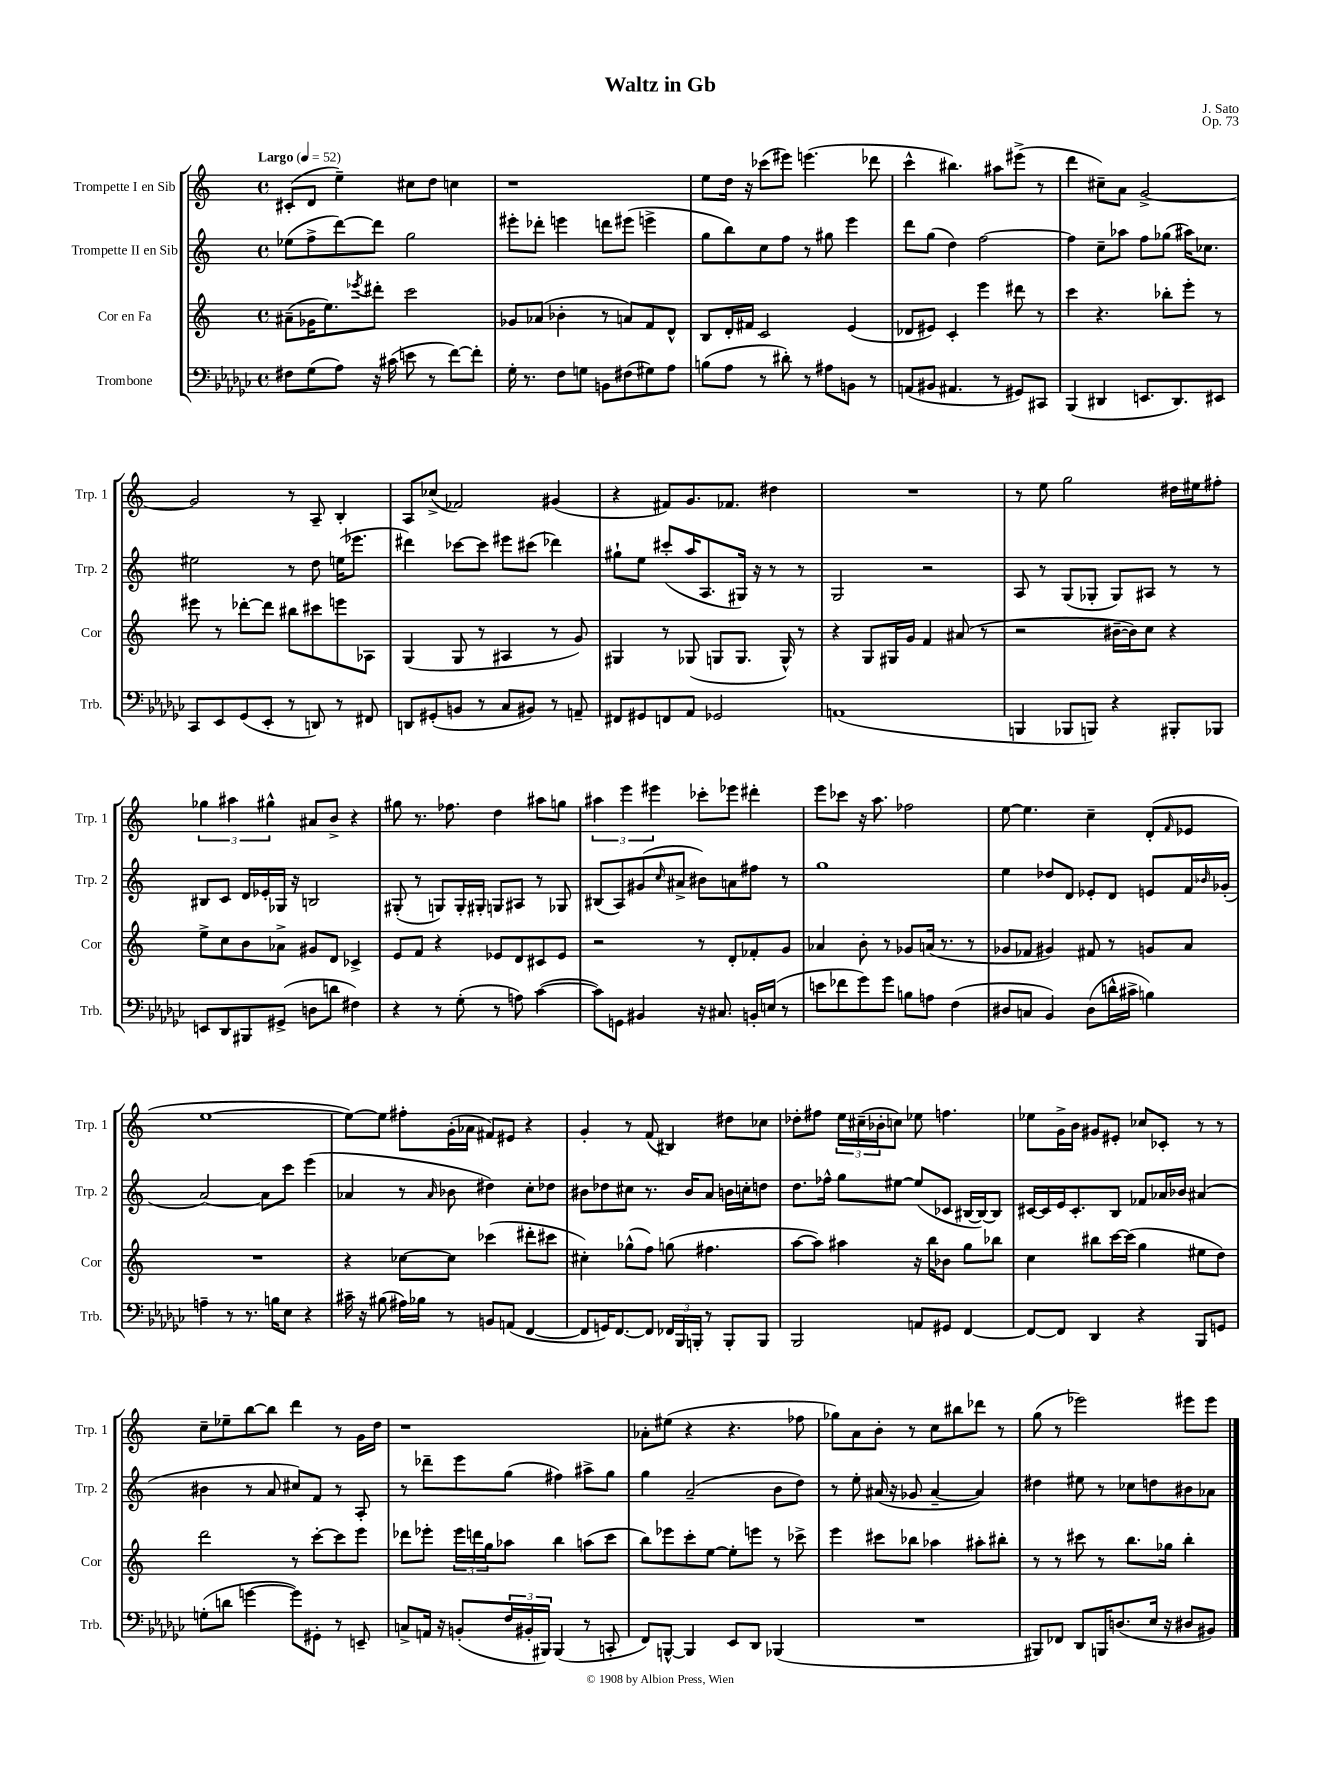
\header { title = "Waltz in Gb" composer = "J. Sato" opus = "Op. 73" }
<<
\new StaffGroup <<
\new Staff = "s0" \with { instrumentName = "Trompette I en Sib" shortInstrumentName = "Trp. 1" } {
    \clef treble \key c \major \defaultTimeSignature \time 4/4 \tempo "Largo" 4 = 52
    cis'8-.( d'8 e''4--) cis''8 d''8 c''4 |
    r1 |
    e''8 d''16 r16 ces'''8( eis'''8) e'''4.( des'''8 |
    c'''4-^ bis''4.) ais''8 eis'''8->( r8 |
    d'''4 cis''8--) a'8 g'2~-> |
    g'2 r8 a8-- b4-. |
    a8 ces''8->( fes'2) gis'4( |
    r4 fis'8) g'8. fes'8. dis''4 |
    R1 |
    r8 e''8 g''2 dis''16 eis''16 fis''8-. |
    \tuplet 3/2 { ges''4 ais''4 gis''4-^ } ais'8 b'8-> r4 |
    gis''8 r8. fes''8. d''4 ais''8 g''8 |
    \tuplet 3/2 { ais''4 e'''4 eis'''4 } ces'''8-. ees'''8 dis'''4-. |
    e'''8 ces'''8 r16 a''8. fes''2 |
    e''8~ e''4. c''4-- d'8-.( \grace { f'16 } ees'8 |
    e''1~ |
    e''8~) e''8 fis''8-. g'16-.( aes'16 fis'8) eis'8 r4 |
    g'4-. r8 f'8( bis4) dis''8 ces''8 |
    des''8-. fis''8 \tuplet 3/2 { e''16 cis''16--( bes'16-. } c''8) ees''8 f''4. |
    ees''8 g'16-> b'16 gis'8 eis'8-. ces''8 ces'8-. r8 r8 |
    c''8-- ees''8-- b''8~ b''8 d'''4 r8 g'16 d''16 |
    r1 |
    aes'8-. eis''8( r4 r4. fes''8 |
    ges''8) a'8 b'8-. r8 c''8 bis''8 des'''8 r8 |
    g''8( r8 ees'''2) eis'''8 eis'''8 \bar "|." |
}
\new Staff = "s1" \with { instrumentName = "Trompette II en Sib" shortInstrumentName = "Trp. 2" } {
    \clef treble \key c \major \defaultTimeSignature \time 4/4
    ees''8( f''8-> d'''8~) d'''8 g''2 |
    eis'''8-. des'''8-. e'''4 d'''8 eis'''8( e'''4-> |
    g''8 b''8) c''8 f''8 r8 gis''8 e'''4 |
    d'''8 g''8( d''4) f''2~ |
    f''4 c''8-- aes''8 f''8 ges''8( ais''16) ces''8. |
    eis''2 r8 d''8 e''16( ees'''8. |
    dis'''4) ces'''8~ ces'''8 eis'''8 cis'''8( des'''4) |
    gis''8-! e''8 cis'''8-.( a''16 a8. gis16) r16 r8 r8 |
    g2 r2 |
    a8 r8 g8( ges8-. ges8) ais8 r8 r8 |
    bis8 c'8 d'16 ees'16-. ges16 r16 b2 |
    gis8-.( r8 g8) g16-. gis16-. g8 ais8 r8 ges8 |
    bis8( a8) gis'8( \grace { c''16 } ais'8-> bis'8) a'8 fis''8 r8 |
    g''1 |
    e''4 des''8 d'8 ees'8-. d'8 e'8 f'16 \grace { bes'16 } ges'16-.( |
    a'2~) a'8 c'''8 e'''4( |
    aes'4 r8 \grace { aes'16 } bes'8 dis''4) c''8-. des''8 |
    bis'8 des''8 cis''8 r8. bis'16 a'8 b'16 c''16-. d''8 |
    d''8. fes''16-^ g''8 eis''8~ eis''8( ces'8 bis16~ bis16~) bis8 |
    cis'16~ cis'16 e'16 cis'8.-. b8 fes'8 aes'16 bes'16 ais'4( |
    bis'4 r8 a'8 cis''8) f'8 r8 a8-. |
    r8 des'''8-- e'''8 g''8( fis''4) ais''8-> g''8 |
    g''4 a'2--( b'8 d''8) |
    r8 e''8-. ais'16( r16 ges'8 ais'4~-- ais'4) |
    dis''4 eis''8 r8 ces''8 d''8 bis'8 aes'8 \bar "|." |
}
\new Staff = "s2" \with { instrumentName = "Cor en Fa" shortInstrumentName = "Cor" } {
    \clef treble \key c \major \defaultTimeSignature \time 4/4
    ais'8--( ges'16 e''8.) \acciaccatura { ees'''8 } dis'''8-. c'''2 |
    ges'8 aes'8( bes'4-. r8 a'8) f'8 d'8-^ |
    b8 d'16-. fis'16 c'2 e'4( |
    des'8 eis'8) c'4-. e'''4 dis'''8 r8 |
    c'''4 r4. bes''8-. e'''8-. r8 |
    eis'''8 r8 des'''8~-. des'''8 bis''8 cis'''8 e'''8 aes8 |
    g4( g8 r8 ais4 r8 g'8) |
    gis4 r8 ges8( g8 g8. g16-^) r8 |
    r4 g8 gis16 g'16 f'4 ais'8( r8 |
    r2 bis'16~-- bis'16) c''8 r4 |
    e''8-> c''8 b'8 aes'8-> gis'8 d'8 ces'4-> |
    e'8 f'8 r4 ees'8 d'8 cis'8 ees'8 |
    r2 r8 d'8-. fes'8-. g'8 |
    aes'4 b'8-. r8 ges'8 a'16( r8. r8 |
    ges'8 fes'8 gis'4) fis'8 r8 g'8 a'8 |
    R1 |
    r4 ces''8~ ces''8 ces'''4( dis'''8-. cis'''8 |
    cis''4-.) ges''8-^( f''8) g''8( fis''4. |
    a''8~ a''8) ais''4 r16 b''16 bes'8 g''8 bes''8 |
    c''4 bis''8 c'''16~ c'''16( g''4 eis''8 d''8) |
    d'''2 r8 c'''8~-. c'''8 e'''8 |
    des'''8 ees'''8-. \tuplet 3/2 { ees'''16 d'''16 g''16 } aes''8 b''4 a''8( c'''8 |
    b''8) ees'''8 c'''8-. e''8~ e''8-. e'''8 r8 ces'''8-> |
    e'''4 cis'''8 bes''8 aes''4 ais''8-. bis''8-. |
    r8 r8 cis'''8 r8 b''8. ges''16 b''4-. \bar "|." |
}
\new Staff = "s3" \with { instrumentName = "Trombone" shortInstrumentName = "Trb." } {
    \clef bass \key ges \major \defaultTimeSignature \time 4/4
    fis8 ges8( aes8) r16 cis'16( e'8 r8 f'8~) f'8-. |
    ges16-. r8. f8 g8 b,8 fis8( gis8) aes8 |
    b8( aes8 r8 dis'8-.) r8 ais8 b,8 r8 |
    a,8( bis,8 ais,4. r8 gis,8) cis,8 |
    bes,,4( dis,4 e,8. dis,8.) eis,8 |
    ces,8 ees,8 ges,8( ees,8-. r8 d,8) r8 fis,8 |
    d,8 gis,8-.( b,8 r8 ces8 bis,8) r8 a,8-- |
    fis,8 gis,8 f,8 aes,8 ges,2 |
    a,1( |
    b,,4 bes,,8 b,,8) r4 bis,,8-. bes,,8 |
    e,8 des,8 bis,,8 gis,8->( d8 d'8 fis4) |
    r4 r8 ges8-.( r8 a8) ces'4~( |
    ces'8) g,8 bis,4 r16 cis8. b,16-. e16( r8 |
    e'8 fes'8 ges'8) ges'8 b8 a8 f4( |
    dis8 c8 bes,4) dis8( d'16-^ cis'16-> b4) |
    a4-- r8 r8. b16 ees8 r4 |
    cis'16-- r16 bis8( ais16) bes16 r8 b,8 a,8( f,4~ |
    f,8 g,16) f,8.~ f,8 \tuplet 3/2 { fes,16 bes,,16 b,,16-. } r8 b,,8-. b,,8 |
    bes,,2 a,8 gis,8 f,4~ |
    f,8~ f,8 des,4 r4 bes,,8 g,8 |
    g8-.( d'8 g'4~ g'8) gis,8-. r8 e,8-- |
    c8-> a,16 r16 b,8-.( \tuplet 3/2 { f16 bis,16-. bis,,16) } bis,,4( r8 c,8-. |
    f,8) b,,8~-^ b,,4 ees,8 des,8 bes,,4( |
    R1 |
    bis,,8) fes,8 des,8 b,,16 d8.( ees16 r16 dis8 bis,8) \bar "|." |
}
>>
>>
\layout { \context { \Score \remove "Bar_number_engraver" } }
